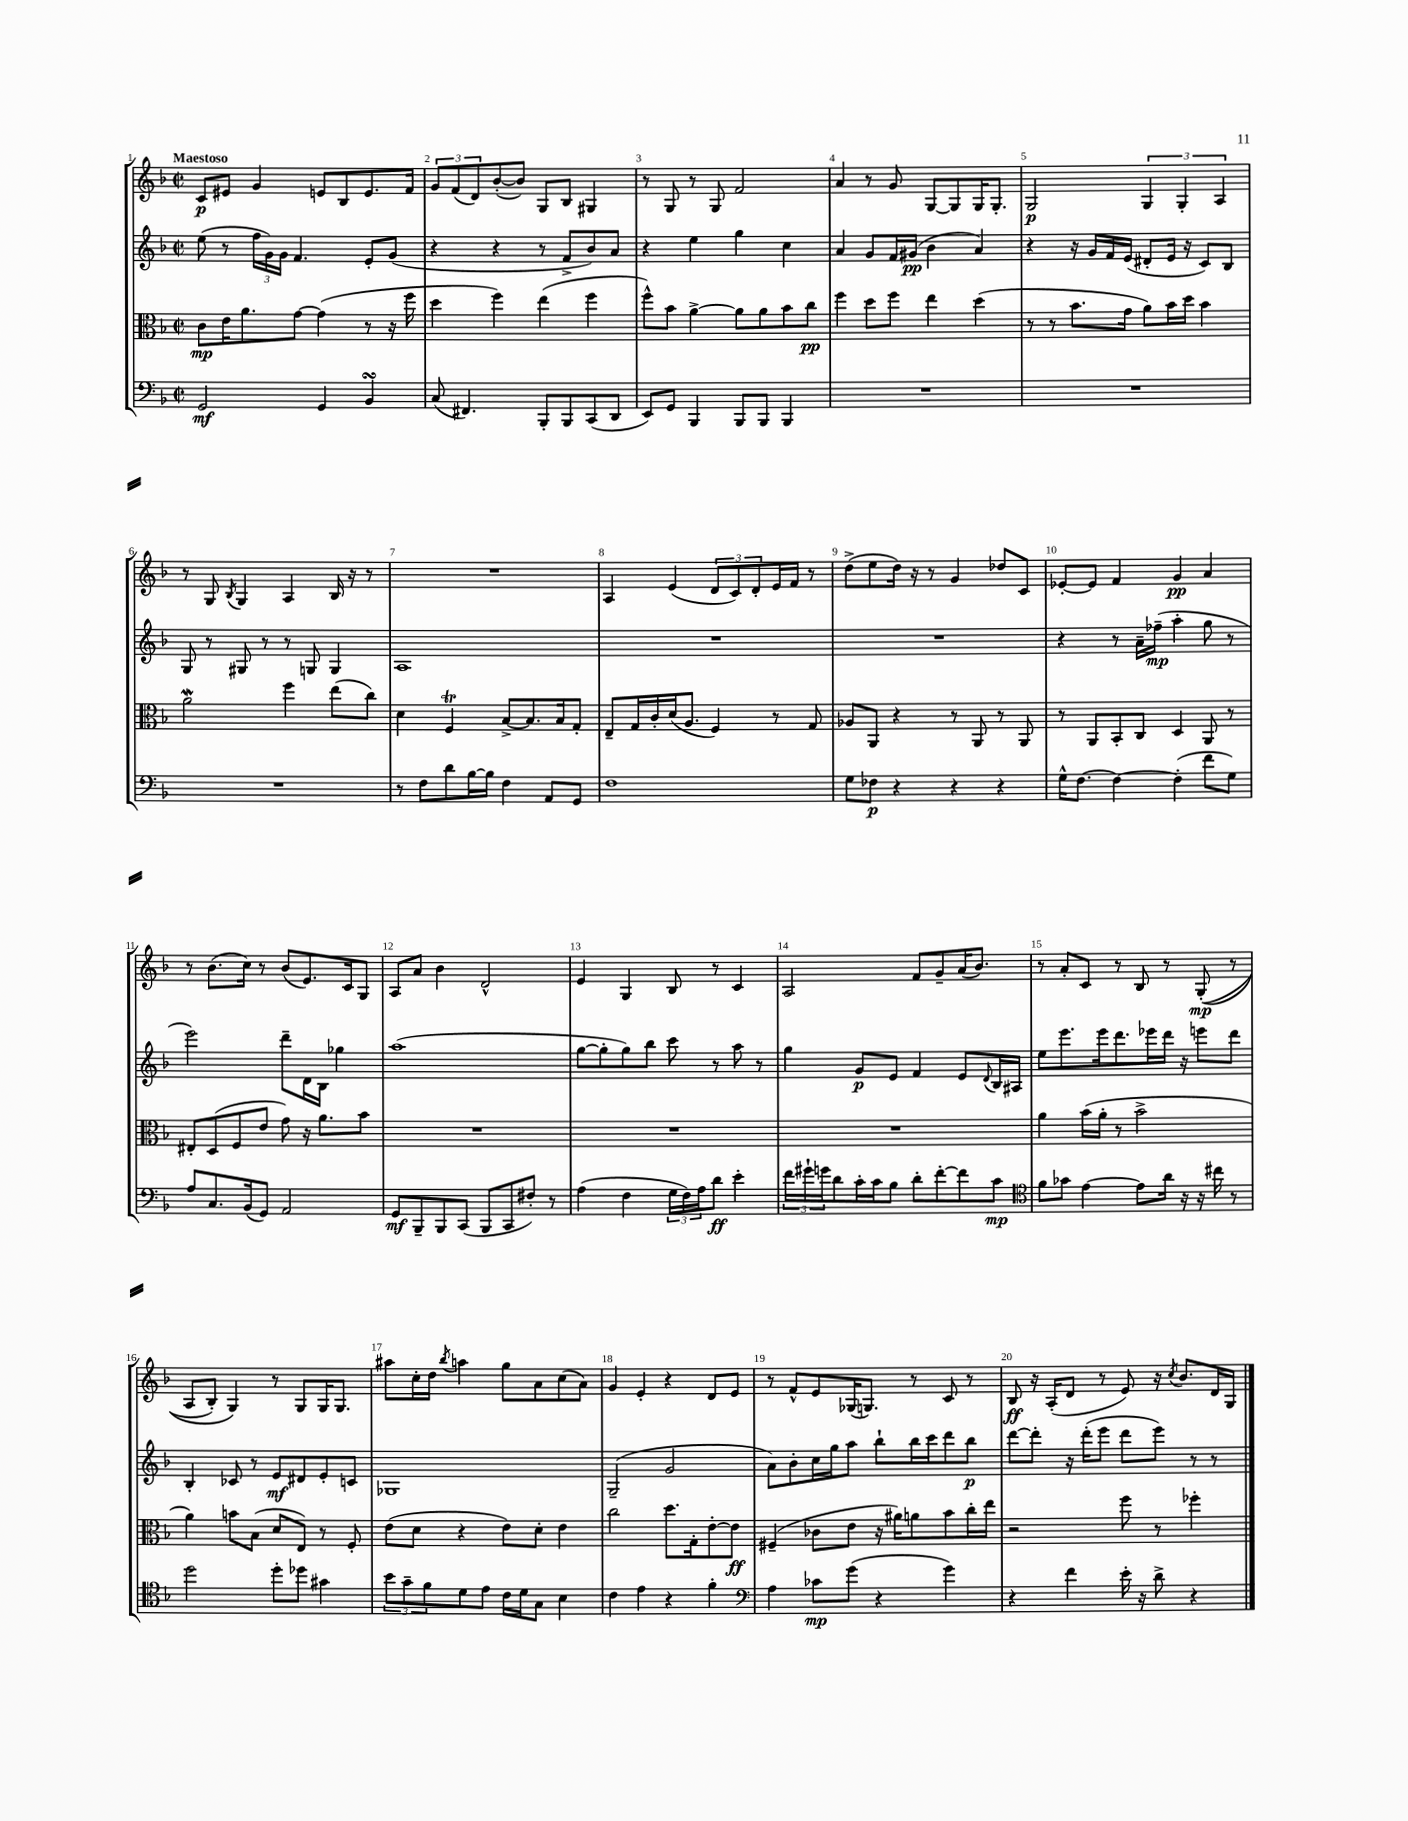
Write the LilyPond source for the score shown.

<<
\new StaffGroup <<
\new Staff = "s0" {
    \clef treble \key f \major \defaultTimeSignature \time 2/2 \tempo "Maestoso"
    c'8\p eis'8 g'4 e'8 bes8 e'8. f'16 |
    \tuplet 3/2 { g'8 f'8( d'8) } bes'8~-.( bes'8) g8 bes8 gis4 |
    r8 g8 r8 g8 f'2 |
    a'4 r8 g'8 g8~ g8 g16 g8.-. |
    g2\p \tuplet 3/2 { g4 g4-. a4 } |
    r8 g8 \acciaccatura { bes8 } g4 a4 bes16 r16 r8 |
    R1 |
    a4 e'4( \tuplet 3/2 { d'8 c'8) d'8-. } e'16 f'16 r8 |
    d''8->( e''8 d''16) r16 r8 g'4 des''8 c'8 |
    ees'8~-. ees'8 f'4 g'4\pp a'4 |
    r8 bes'8.( c''16) r8 bes'8( e'8.) c'16 g8 |
    a8 a'8 bes'4 d'2-^ |
    e'4 g4 bes8 r8 c'4 |
    a2 f'8 g'8-- a'16( bes'8.) |
    r8 a'8-. c'8 r8 bes8 r8 g8-.\mp(\( r8 |
    a8 bes8-.) g4\) r8 g8 g16 g8. |
    ais''8 c''16-. d''16 \acciaccatura { bes''8 } a''4 g''8 a'8 c''8( a'8) |
    g'4 e'4-. r4 d'8 e'8 |
    r8 f'8-^ e'8 ges16( g8.) r8 c'8 r8 |
    bes8\ff r16 a16-.( d'8 r8 e'8) r16 \acciaccatura { c''8 } bes'8. d'16 g16 \bar "|." |
}
\new Staff = "s1" {
    \clef treble \key f \major \defaultTimeSignature \time 2/2
    e''8( r8 \tuplet 3/2 { f''16 g'16) g'16 } f'4. e'8-. g'8( |
    r4 r4 r8 f'8-> bes'8) a'8 |
    r4 e''4 g''4 c''4 |
    a'4 g'8 f'16 gis'16\pp( bes'4 a'4) |
    r4 r16 g'16 f'16 e'16( dis'8-. e'16 r16 c'8) bes8 |
    g8 r8 gis8 r8 r8 g8 g4 |
    a1 |
    R1 |
    R1 |
    r4 r8 a'16-- fes''16--\mp( a''4-. g''8 r8 |
    e'''2) d'''8-- d'16 bes16 ges''4 |
    a''1( |
    g''8~ g''8-. g''8) bes''8 c'''8 r8 a''8 r8 |
    g''4 g'8\p e'8 f'4 e'8 \appoggiatura { d'8 } bes16 ais16 |
    e''8 e'''8. e'''16 d'''8. ees'''16 d'''16 r16 e'''8 d'''8 |
    bes4-. ces'8 r8 e'8\mf dis'8 e'8-. c'8 |
    ges1 |
    g2--( g'2 |
    a'8) bes'8-. c''16 g''16 a''8 bes''8-! bes''16 c'''16 d'''8 bes''8\p |
    d'''8~ d'''8-. r16 d'''16-.( e'''8 d'''8 e'''8) r8 r8 \bar "|." |
}
\new Staff = "s2" {
    \clef alto \key f \major \defaultTimeSignature \time 2/2
    c'8\mp e'16 a'8. g'8~ g'4( r8 r16 f''16 |
    d''4 f''4) e''4( f''4 |
    f''8-^) bes'8 a'4~-> a'8 a'8 bes'8 c''8\pp |
    f''4 d''8 f''8 e''4 d''4( |
    r8 r8 bes'8. g'16 a'8) bes'16 d''16 bes'4 |
    a'2\mordent f''4 e''8( c''8) |
    d'4 f4\trill bes8~-> bes8. bes16 g8-. |
    e8-- g16 c'16-. d'16( a8. f4) r8 g8 |
    aes8 a,8 r4 r8 a,8 r8 a,8 |
    r8 a,8 bes,8-. c8 d4 a,8 r8 |
    eis8-. d8( f8 e'8 g'8) r16 a'8. bes'8 |
    R1 |
    R1 |
    R1 |
    a'4 bes'16( a'16-. r8 bes'2-> |
    a'4) b'8 bes8( d'8 e8) r8 f8-. |
    e'8( d'8 r4 e'8) d'8-. e'4 |
    c''2 d''8. g16-. e'8~-. e'8\ff |
    fis4--( ces'8 e'8 r16 ais'16) a'8 bes'8 c''16-. e''16 |
    r2 f''8 r8 fes''4-. \bar "|." |
}
\new Staff = "s3" {
    \clef bass \key f \major \defaultTimeSignature \time 2/2
    g,2\mf g,4 bes,4\turn |
    c8( fis,4.) bes,,8-. bes,,8 c,8( d,8 |
    e,8) g,8 bes,,4 bes,,8 bes,,8 bes,,4 |
    R1 |
    R1 |
    R1 |
    r8 f8 d'8 bes16~ bes16 f4 a,8 g,8 |
    f1 |
    g8 fes8\p r4 r4 r4 |
    g16-^ f8.~ f4~ f4-.( f'8 g8) |
    a8 c8. bes,16( g,8) a,2 |
    g,8\mf bes,,8-- bes,,8 c,8( bes,,8 c,8 fis8-.) r8 |
    a4( f4 \tuplet 3/2 { g16 f16) a16 } d'8\ff e'4-. |
    \tuplet 3/2 { f'16 gis'16-! g'16 } d'8 c'16-. c'16 bes8 d'8-. f'8~-. f'8 c'8\mp |
    \clef tenor f'8 ges'8 e'4~ e'8 a'16 r16 r16 cis''16 r8 |
    d''2 d''8-. des''8 gis'4 |
    \tuplet 3/2 { bes'8 g'8-- f'8 } d'8 e'8 c'16 d'16 g8 bes4 |
    c'4 e'4 r4 f'4-. |
    \clef bass a4 ces'8\mp g'8( r4 g'4) |
    r4 f'4 e'16-. r16 d'8-> r4 \bar "|." |
}
>>
>>
\layout { \context { \Score \override BarNumber.break-visibility = ##(#f #t #t) barNumberVisibility = #all-bar-numbers-visible } }
